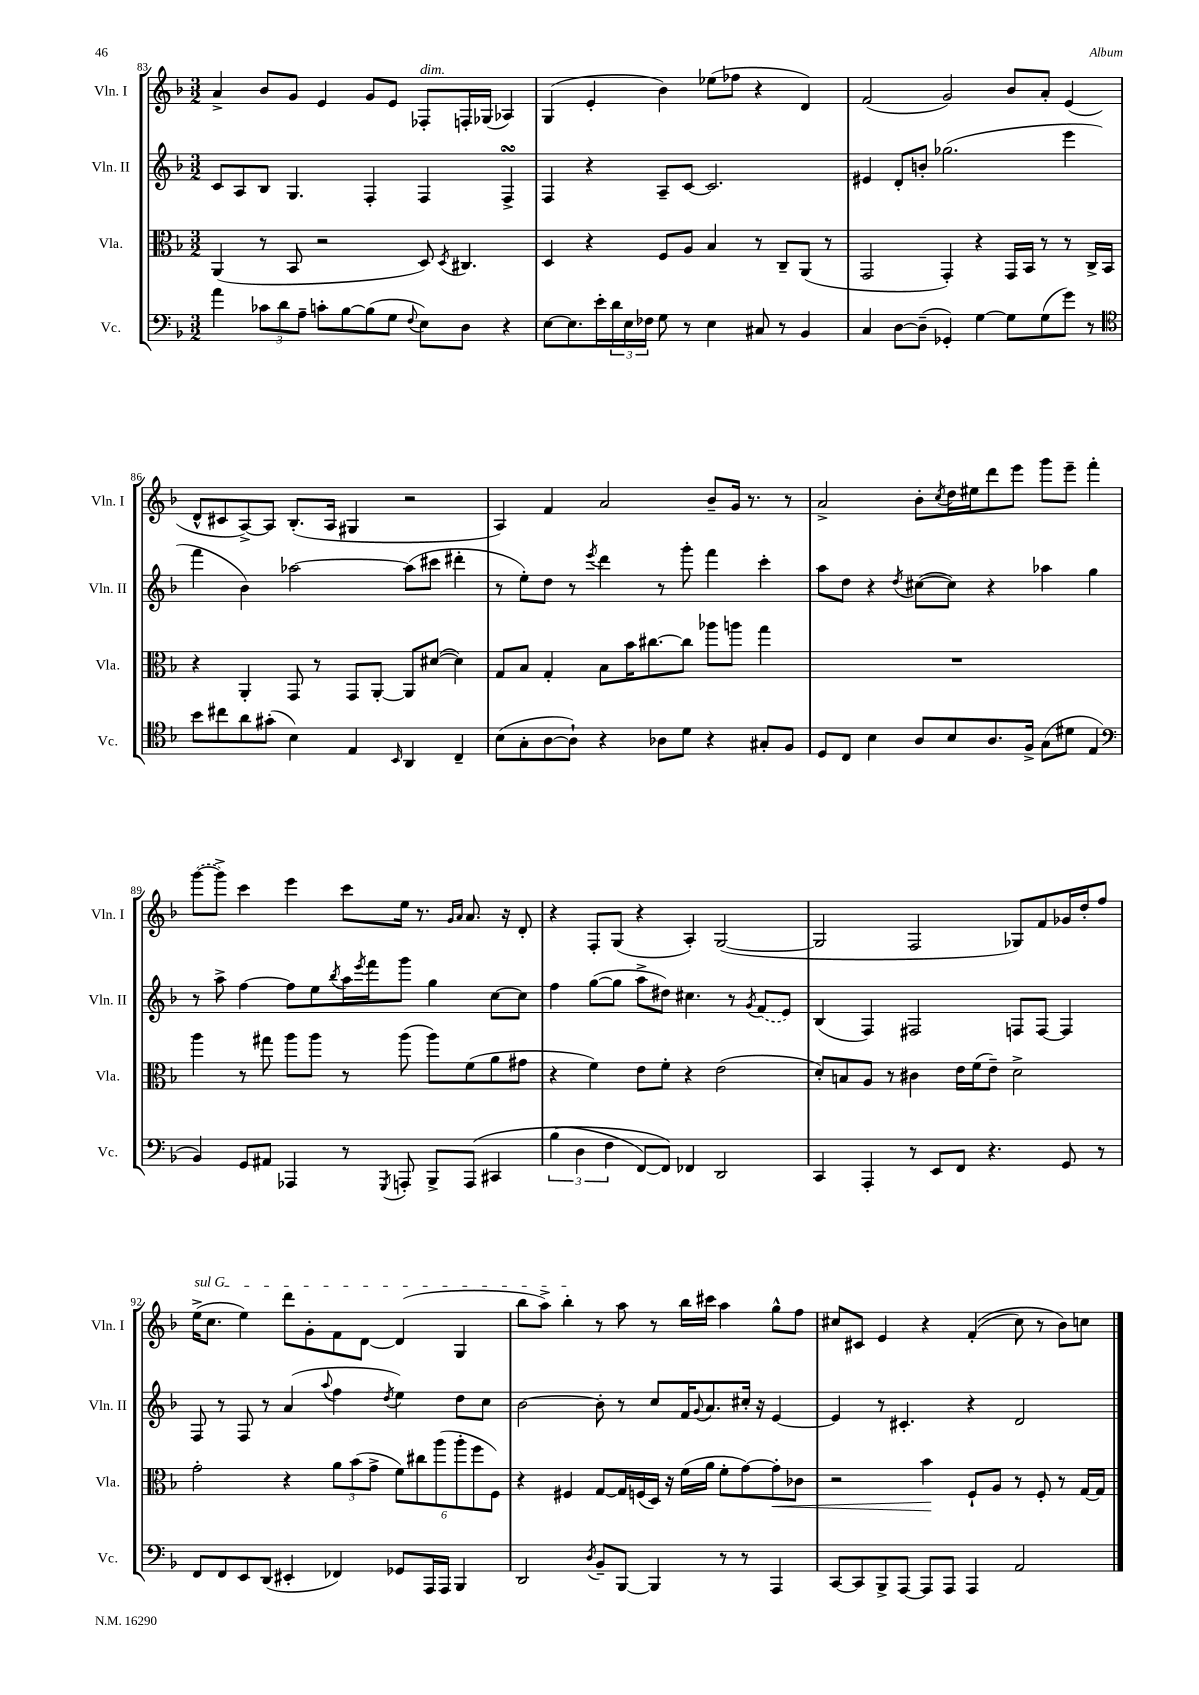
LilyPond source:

<<
\new StaffGroup <<
\new Staff = "s0" \with { instrumentName = "Vln. I" shortInstrumentName = "Vln. I" } {
    \clef treble \key f \major \numericTimeSignature \time 3/2
    a'4-> bes'8 g'8 e'4 g'8 e'8 fes8-.^\markup { \italic "dim." } f16-. ges16( aes4) |
    g4( e'4-. bes'4) ees''8( fes''8 r4 d'4) |
    f'2( g'2) bes'8 a'8-. e'4( |
    d'8-^ cis'8 a8~->) a8 bes8.-.( a16 gis4 r2 |
    a4) f'4 a'2 bes'8-- g'16 r8. r8 |
    a'2-> bes'8-. \acciaccatura { c''8 } d''16 eis''16 d'''8 e'''8 g'''8 e'''8-- f'''4-. |
    \once \slurDashed g'''8~( g'''8->) c'''4 e'''4 c'''8 e''16 r8. \grace { g'16 a'16 } a'8. r16 d'8-. |
    r4 f8-. g8( r4 a4-.) g2~( |
    g2 f2 ges8) f'8 ges'16 d''16-. f''8 |
    \once \override TextSpanner.bound-details.left.text = \markup { \italic "sul G" } e''16->\startTextSpan( c''8. e''4) d'''8 g'8-. f'8 d'8~ d'4( g4 |
    bes''8 a''8->) bes''4-.\stopTextSpan r8 a''8 r8 bes''16 cis'''16 a''4 g''8-^ f''8 |
    cis''8 cis'8 e'4 r4 f'4-.(\( cis''8) r8 bes'8\) c''8 \bar "|." |
}
\new Staff = "s1" \with { instrumentName = "Vln. II" shortInstrumentName = "Vln. II" } {
    \clef treble \key f \major \numericTimeSignature \time 3/2
    c'8 a8 bes8 g4. f4-. f4 f4->\turn |
    f4 r4 a8-- c'8~ c'2. |
    eis'4 d'8-. b'8-. ges''2.( e'''4 |
    f'''4 bes'4) aes''2~ aes''8( cis'''8 dis'''4-. |
    r8 e''8-.) d''8 r8 \acciaccatura { e'''8 } d'''4 r8 g'''8-. f'''4 c'''4-. |
    a''8 d''8 r4 \acciaccatura { d''8 } cis''8~( cis''8) r4 aes''4 g''4 |
    r8 a''8-> f''4~ f''8 e''8 \acciaccatura { bes''8 } a''16 \acciaccatura { e'''8 } f'''16 g'''8 g''4 c''8~ c''8 |
    f''4 g''8~( g''8 a''8-> dis''8) cis''4. r8 \acciaccatura { g'8 } \once \slurDashed f'8( e'8) |
    bes4( f4) fis2 f8 f8~ f4 |
    f8 r8 f8 r8 a'4( \appoggiatura { a''8 } f''4 \acciaccatura { d''8 } e''4) d''8 c''8 |
    bes'2~ bes'8-. r8 c''8 f'16 \appoggiatura { g'8 } a'8. cis''16-. r16 e'4~ |
    e'4 r8 cis'4.-. r4 d'2 \bar "|." |
}
\new Staff = "s2" \with { instrumentName = "Vla." shortInstrumentName = "Vla." } {
    \clef alto \key f \major \numericTimeSignature \time 3/2
    a,4( r8 bes,8 r2 d8) \acciaccatura { d8 } cis4. |
    d4 r4 f8 a8 bes4 r8 c8-- a,8( r8 |
    g,2 g,4-.) r4 g,16 bes,16 r8 r8 c16-> bes,16 |
    r4 a,4-. g,8 r8 g,8 a,8~-. a,8 dis'8~( dis'4) |
    g8 bes8 g4-. bes8 bes'16 cis''8.~ cis''8 aes''8 a''8 g''4 |
    R1. |
    a''4 r8 gis''8 a''8 a''8 r8 a''8( a''8) f'8( a'8 gis'8 |
    r4 f'4) e'8 f'8-. r4 e'2( |
    d'8-.) b8 a8 r8 cis'4 e'16 f'16( e'8--) d'2-> |
    g'2-. r4 \tuplet 3/2 { a'8 bes'8( g'8-> } \tuplet 6/4 { f'8) cis''8 a''8( a''8-. f''8 f8) } |
    r4 fis4 g8~ g16 f16( d16) r16 f'16( a'16 f'8-. g'8~) g'8-.\< ces'8 |
    r2 bes'4\! f8-! a8 r8 f8-. r8 g16~ g16 \bar "|." |
}
\new Staff = "s3" \with { instrumentName = "Vc." shortInstrumentName = "Vc." } {
    \clef bass \key f \major \numericTimeSignature \time 3/2
    a'4 \tuplet 3/2 { ces'8 d'8 a8-- } c'8-. bes8~ bes8( g8 \appoggiatura { f8 } e8) d8 r4 |
    e8~ e8. e'16-. \tuplet 3/2 { d'16 e16 fes16 } g8 r8 e4 cis8 r8 bes,4 |
    c4 d8~ d8--( ges,4-.) g4~ g8 g8( g'8) r8 |
    \clef tenor bes'8 cis''8 a'8 gis'8-.( bes4) e4 \grace { bes,16 } a,4 c4-- |
    bes8( g8-. a8~ a8-!) r4 aes8 d'8 r4 gis8-. f8 |
    d8 c8 bes4 a8 bes8 a8. f16-> g8( dis'8 e4 |
    \clef bass bes,4) g,8 ais,8 aes,,4 r8 \acciaccatura { g,,8 } a,,8-. bes,,8-> a,,8\( cis,4 |
    \tuplet 3/2 { bes4( d4 f4 } f,8~) f,8\) fes,4 d,2 |
    c,4 a,,4-. r8 e,8 f,8 r4. g,8 r8 |
    f,8 f,8 e,8 d,8( eis,4-. fes,4) ges,8 a,,16 a,,16 bes,,4 |
    d,2 \acciaccatura { d8 } bes,8-- bes,,8~ bes,,4 r8 r8 a,,4 |
    c,8~ c,8 bes,,8-> a,,8~ a,,8 a,,8 a,,4 a,2 \bar "|." |
}
>>
>>
\layout { \context { \Score currentBarNumber = #83 } }
